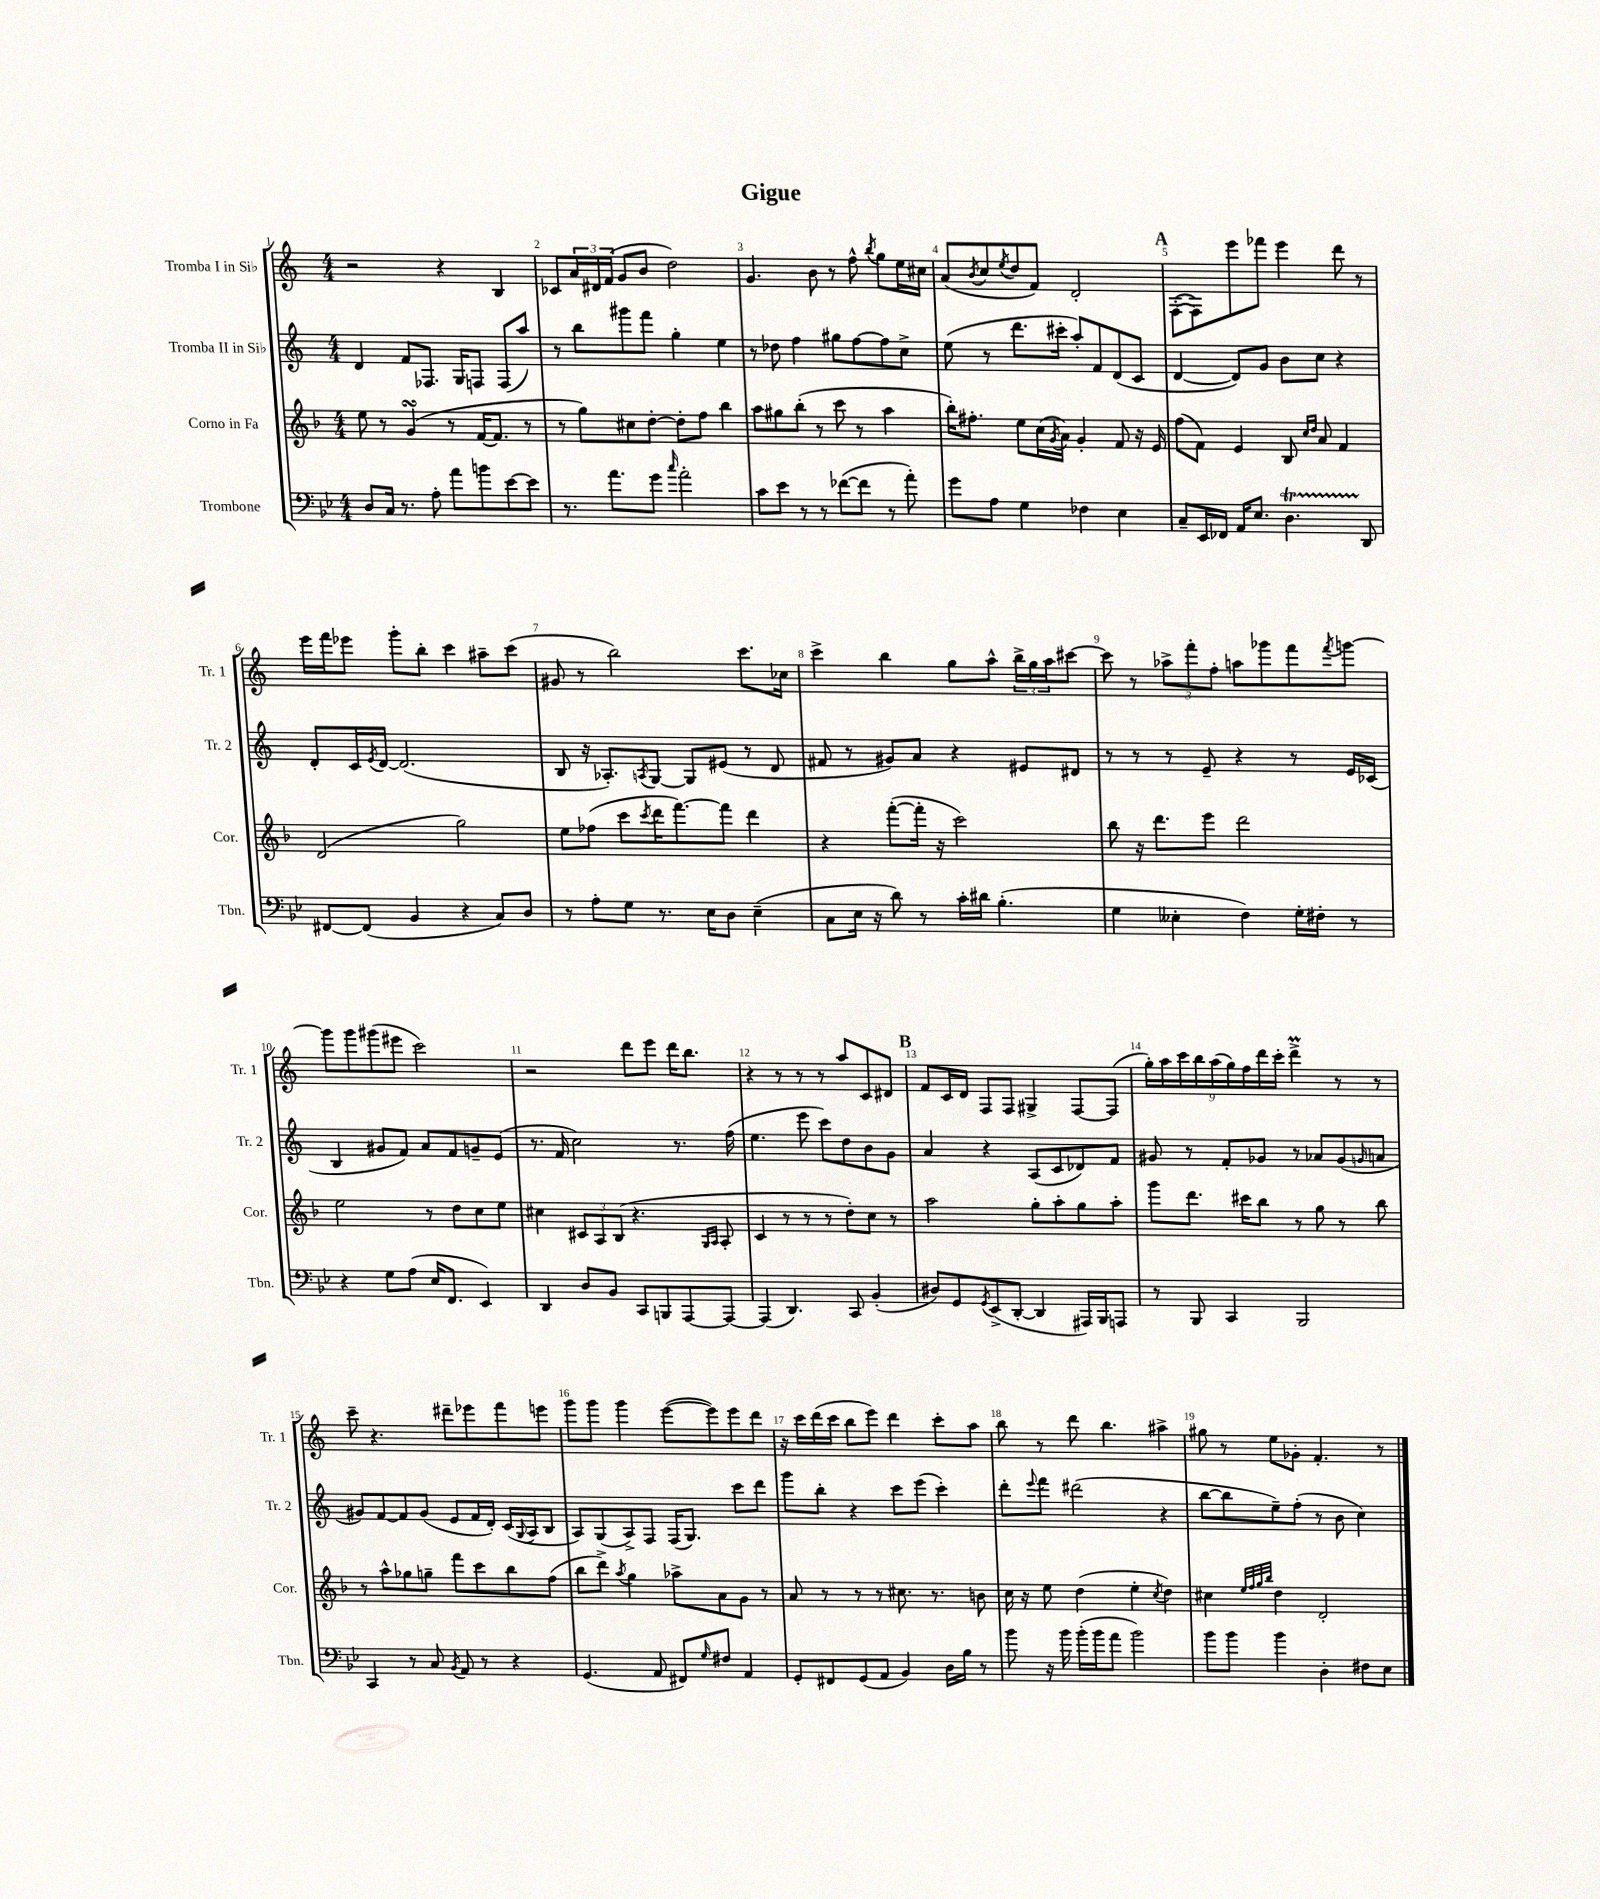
\header { title = "Gigue" }
<<
\new StaffGroup <<
\new Staff = "s0" \with { instrumentName = "Tromba I in Sib" shortInstrumentName = "Tr. 1" } {
    \clef treble \key c \major \numericTimeSignature \time 4/4
    r2 r4 b4 |
    ces'8 \tuplet 3/2 { a'16 dis'16 f'16( } g'8 b'8 d''2) |
    g'4. b'8 r8 f''8-^ \acciaccatura { b''8 } g''8 e''16 cis''16 |
    a'8( \acciaccatura { b'8 } c''8 \acciaccatura { e''8 } d''8 f'8) d'2-. |
    \mark \markup { \bold "A" } f8~-.( f8) e'''8 fes'''8 e'''4 d'''8 r8 |
    e'''16 f'''16 ees'''8 g'''8-. b''8-. c'''4 ais''8-- c'''8( |
    gis'8 r8 b''2) c'''8. ces''16 |
    c'''4-> b''4 g''8 a''8-^ \tuplet 3/2 { b''16-> g''16 a''16 } cis'''8~ |
    cis'''8 r8 \tuplet 3/2 { aes''8-> f'''8-. f''8-. } a''8 ges'''8 f'''8 \acciaccatura { f'''8 } g'''8~ |
    g'''8 g'''8 gis'''8( eis'''8 c'''2) |
    r2 d'''8 e'''8 d'''16 b''8. |
    r4 r8 r8 r8 a''8 c'8 dis'8 |
    \mark \markup { \bold "B" } f'8 c'16 d'16 f8 f8 gis4-> f8~ f8( |
    \tuplet 9/8 { g''16-.) a''16 c'''16 b''16 a''16( g''16) f''16 d'''16 c'''16-. } d'''4->\prall r8 r8 |
    c'''8-- r4. dis'''8-- ees'''8 f'''8 e'''8 |
    g'''8 g'''8 g'''4 e'''8~( e'''8) e'''8 d'''8 |
    r16 c'''16 d'''16( c'''16 b''8 e'''8) d'''4 c'''8-. a''8 |
    b''8 r8 d'''8 b''4. ais''4-> |
    gis''8 r8 e''8 ges'8-. f'4.-. r8 \bar "|." |
}
\new Staff = "s1" \with { instrumentName = "Tromba II in Sib" shortInstrumentName = "Tr. 2" } {
    \clef treble \key c \major \numericTimeSignature \time 4/4
    d'4 f'8 fes8. g16 f8 f8( a''8) |
    r8 b''8 gis'''8 f'''8 g''4-. e''4 |
    r8 des''8 f''4 gis''8 f''8~ f''8 c''8-> |
    e''8( r8 d'''8. cis'''16-. a''8-.) f'8 d'8( c'8 |
    \mark \markup { \bold "A" } d'4~ d'8) g'8 b'8 c''8 r4 |
    d'8-. c'16 \acciaccatura { e'8 } d'16~ d'2.( |
    b8 r16 aes8.-.) \acciaccatura { a8 } g8~ g8 eis'8( r8 d'8 |
    fis'8 r8 gis'8) a'8 r4 eis'8 dis'8 |
    r8 r8 r8 e'8-- r4 r8 e'16 ces'16( |
    b4 gis'8 f'8) a'8 f'8 g'8-- e'8( |
    r8. f'16 c''2) r8. f''16( |
    e''4. e'''8 c'''8) d''8 b'8 g'8 |
    \mark \markup { \bold "B" } a'4 r4 a8( c'8 des'8) f'8 |
    gis'8 r8 f'8-. ges'8 r8 aes'8 ges'8( \grace { g'16 } a'8 |
    gis'8) f'8~ f'8 gis'8( e'8 f'16 d'16-.) c'16( \appoggiatura { g8 } a16 b8 |
    a8) g8( a8->) f8 f16( g8.) c'''8 d'''8 |
    g'''8 b''8-. r4 c'''8 e'''8( c'''4-.) |
    d'''8-. \appoggiatura { e'''8 } f'''8 dis'''2( r4 |
    b''8~ b''8 e''8--) f''8-.( r8 b'8 c''4) \bar "|." |
}
\new Staff = "s2" \with { instrumentName = "Corno in Fa" shortInstrumentName = "Cor." } {
    \clef treble \key f \major \numericTimeSignature \time 4/4
    e''8 r8 g'4\turn( r8 f'16~ f'8. r8 |
    r8 g''8) cis''8 d''8~-. d''8-. f''8 bes''4 |
    a''8 gis''8 bes''8-.( r8 c'''8 r8 a''4 |
    bes''16-.) fis''8.-. e''8 c''16( \acciaccatura { g'8 } a'16) g'4-. f'8 r16 e'16 |
    \mark \markup { \bold "A" } f''8( f'8) e'4 bes8 \grace { c''16 d''16 } a'8 f'4 |
    d'2( g''2) |
    e''8 fes''8( c'''8 \acciaccatura { c'''8 } d'''16 f'''8.~) f'''8 d'''4 |
    r4 f'''8~-.( f'''16-. r16 c'''2) |
    bes''8 r16 d'''8. e'''8 d'''2 |
    e''2 r8 d''8 c''8 e''8 |
    cis''4 \tuplet 3/2 { cis'8 a8 bes8( } r4. \grace { g16 a16 } a8-. |
    c'4 r8 r8 r8 d''8-.) c''8 r8 |
    \mark \markup { \bold "B" } a''2 g''8-. a''8-. g''8 a''8-. |
    g'''8 d'''8. cis'''16 bes''8 r8 g''8 r8 bes''8 |
    r8 a''8-^ ges''8 g''8-- f'''8 c'''8 bes''8 f''8( |
    bes''8 d'''8->) \acciaccatura { a''8 } g''4 aes''8-> a'8 g'8 r8 |
    a'8 r8 r8 r8 cis''8. r8. b'8 |
    c''16 r16 e''8 d''4( e''4-. \acciaccatura { c''8 } d''4) |
    cis''4 \grace { e''32 f''32 g''32 bes''32 } d''4 d'2-. \bar "|." |
}
\new Staff = "s3" \with { instrumentName = "Trombone" shortInstrumentName = "Tbn." } {
    \clef bass \key bes \major \numericTimeSignature \time 4/4
    d8 c16 r8. a8-. a'8 b'8 ees'8~ ees'8 |
    r8. a'8. g'8 \grace { c''16 } a'2-. |
    c'8 ees'8 r8 r8 fes'8~( fes'8 r8 a'8-.) |
    g'8 a8 g4 fes4 ees4 |
    \mark \markup { \bold "A" } c8-- ees,16 fes,16 a,16 ees8. d4.\startTrillSpan d,8\stopTrillSpan |
    fis,8~ fis,8( bes,4 r4 c8) d8 |
    r8 a8-. g8 r8. ees16 d8 ees4--( |
    c8 ees16 r16 d'8) r8 c'16-. dis'16 bes4.-.( |
    g4 eeses4-. f4) g16-. fis16-. r8 |
    r4 g8 a8( ees16 f,8. ees,4) |
    d,4 d8 bes,8 c,8 b,,8 a,,8~ a,,8~ |
    a,,4( d,4.) c,8 bes,4-.( |
    \mark \markup { \bold "B" } dis8) g,8 \acciaccatura { g,8 } ees,8->( d,8~-. d,4 ais,,16) bes,,16 a,,8 |
    r8 bes,,8 c,4 bes,,2 |
    c,4 r8 c8 \acciaccatura { bes,8 } a,8 r8 r4 |
    g,4.( a,8 fis,8) \grace { g16 } fis8 a,4 |
    g,8-. fis,8 g,8( a,8 bes,4) d16 bes16 r8 |
    bes'8 r16 bes'16 bes'16-.( bes'16 a'8 bes'2) |
    bes'8 bes'8 bes'4 d4-. fis8 ees8 \bar "|." |
}
>>
>>
\layout { \context { \Score \override BarNumber.break-visibility = ##(#f #t #t) barNumberVisibility = #all-bar-numbers-visible } }
